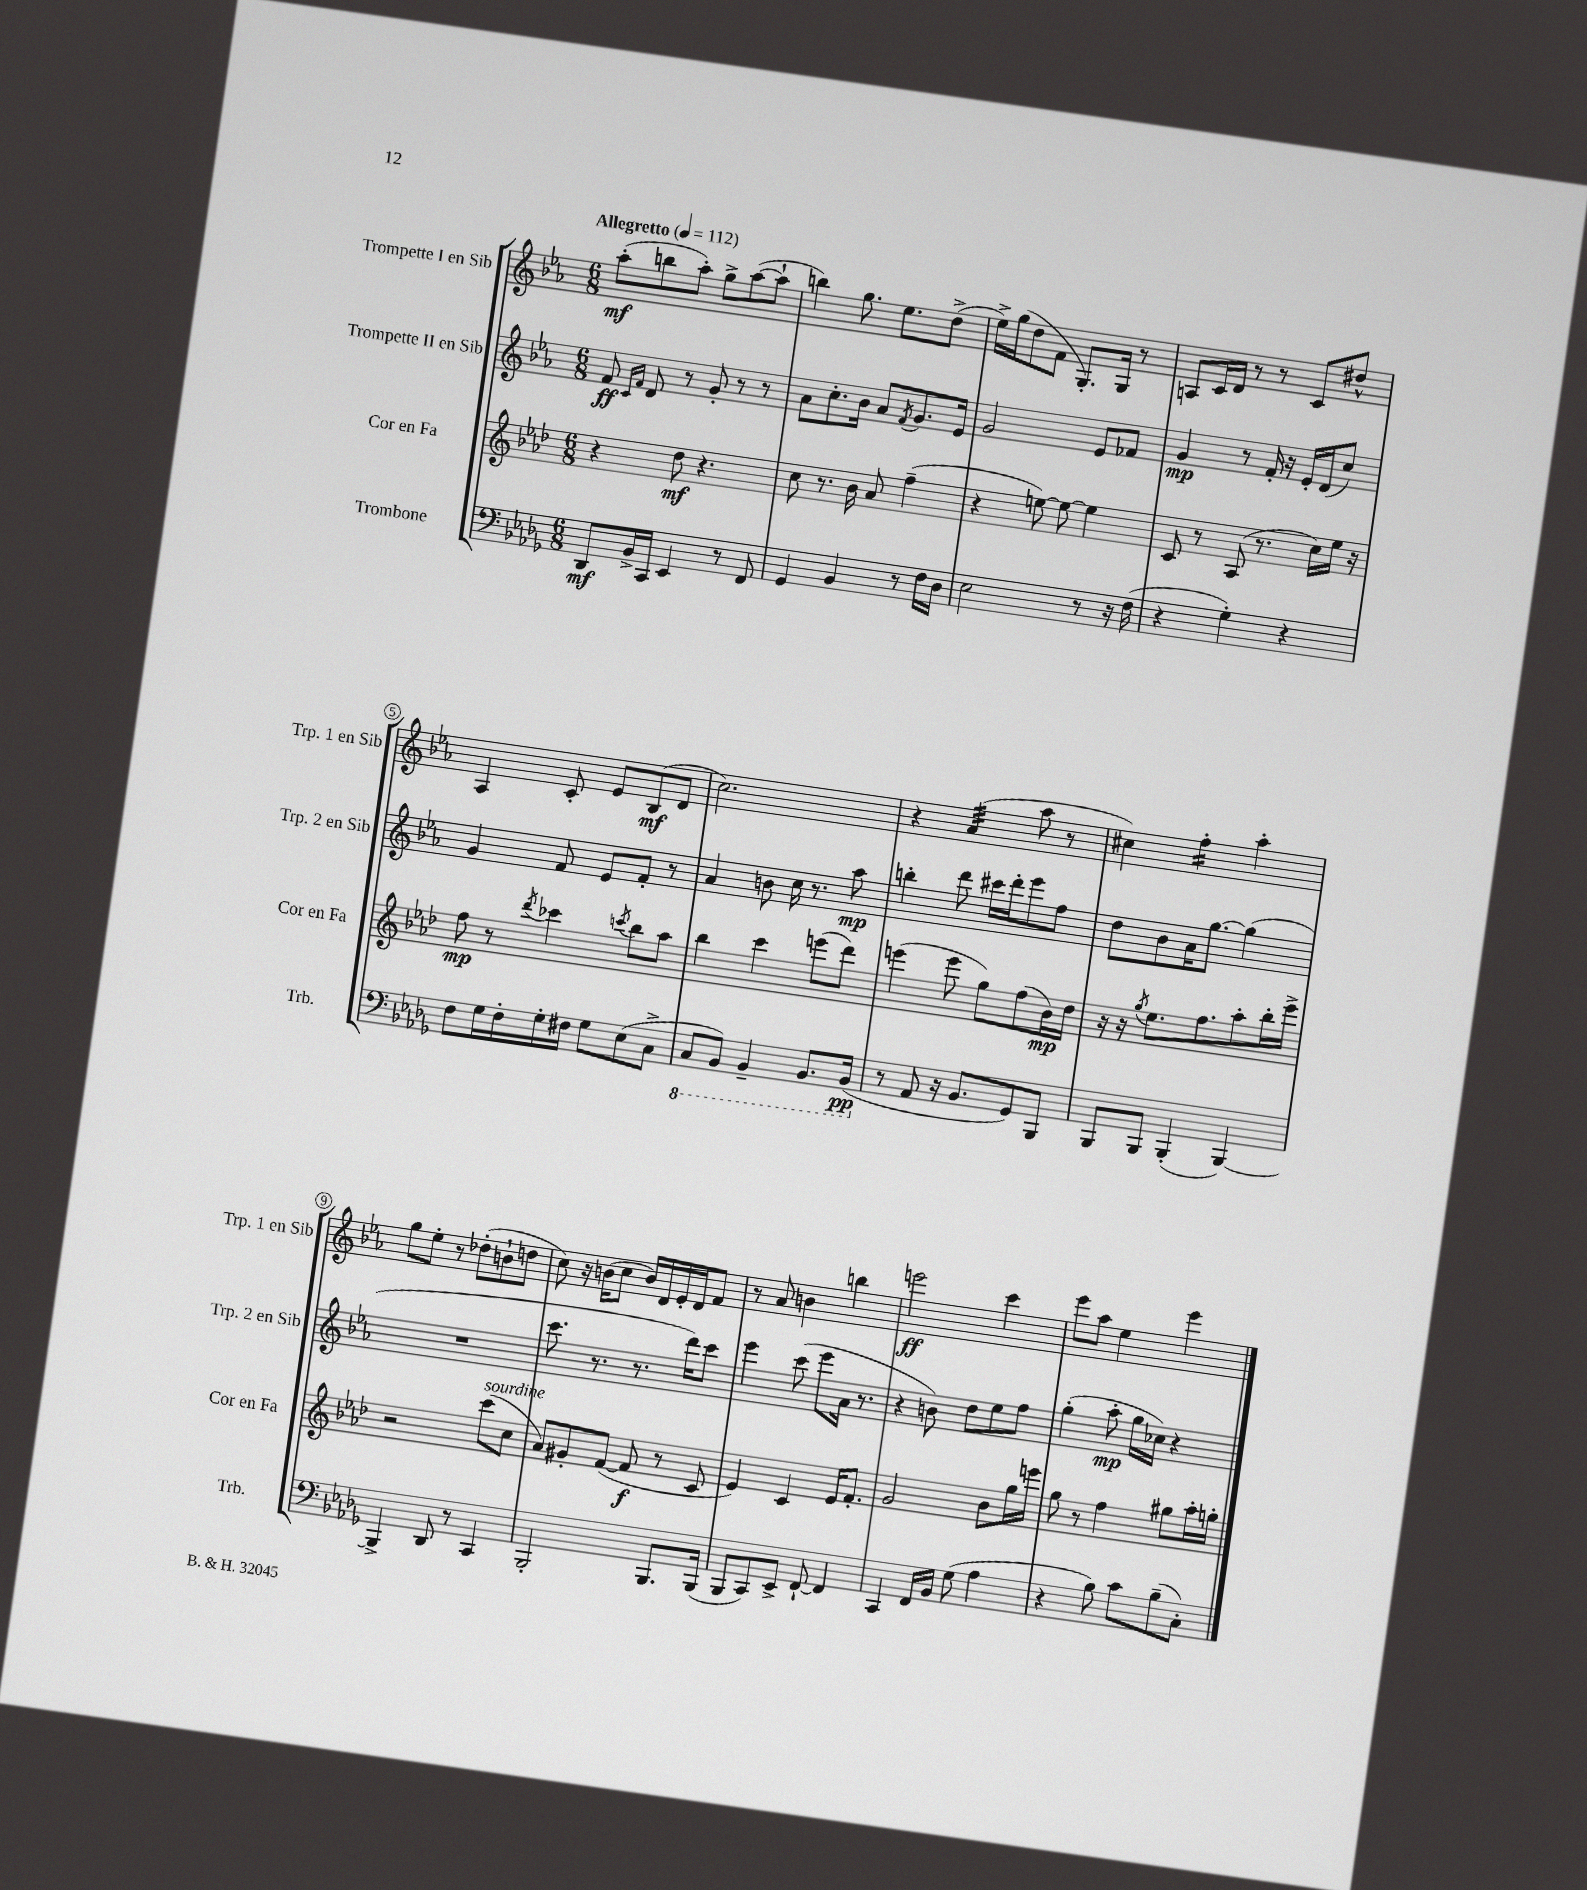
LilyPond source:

<<
\new StaffGroup <<
\new Staff = "s0" \with { instrumentName = "Trompette I en Sib" shortInstrumentName = "Trp. 1 en Sib" } {
    \clef treble \key ees \major \numericTimeSignature \time 6/8 \tempo "Allegretto" 4 = 112
    aes''8-.\mf( b''8 aes''8-.) g''8-> aes''8~( aes''8-! |
    b''4) g''8. ees''8. d''8->( |
    ees''16->) g''16( d''8 f'8 g8.-.) g16 r8 |
    a8 c'16 d'16 r8 r8 c'8 dis''8-^ |
    aes4 c'8-. ees'8 bes8\mf( d'8 |
    c''2.) |
    r4 aes'4:32( aes''8 r8 |
    cis''4) f''4:16-. aes''4-. |
    g''8 ees''8-. r8 des''8-.( b'8-! d''8 |
    c''8) r16 b'16( c''8 b'16) d'16 ees'16-. d'16 f'8 |
    r8 aes'8 b'4 b''4 |
    e'''2\ff c'''4 |
    ees'''8 aes''8 ees''4 ees'''4 \bar "|." |
}
\new Staff = "s1" \with { instrumentName = "Trompette II en Sib" shortInstrumentName = "Trp. 2 en Sib" } {
    \clef treble \key ees \major \numericTimeSignature \time 6/8
    f'8\ff \grace { c'16 f'16 } d'8 r8 g'8-. r8 r8 |
    aes'8 c''8.-. bes'16 aes'8 \acciaccatura { f'8 } g'8. ees'16 |
    g'2 ees'8 fes'8 |
    g'4\mp r8 f'16-. r16 ees'16-. d'16( c''8) |
    g'4 f'8 ees'8 f'8-. r8 |
    aes'4 b'8 c''16 r8. aes''8\mp |
    b''4-. d'''8 cis'''16 d'''16-. ees'''8 f''8 |
    d''8 bes'8 aes'16 g''8.~ g''4( |
    R2. |
    c'''8. r8. r8. d'''16) c'''8 |
    ees'''4 c'''8( ees'''8 aes'16 r8. |
    r4 b'8) d''8 ees''8 f''8 |
    g''4-.( aes''8-.\mp g''16 ces''16) r4 \bar "|." |
}
\new Staff = "s2" \with { instrumentName = "Cor en Fa" shortInstrumentName = "Cor en Fa" } {
    \clef treble \key aes \major \numericTimeSignature \time 6/8
    r4 des''8\mf r4. |
    c''8 r8. bes'16 aes'8 f''4--( |
    r4 e''8~) e''8~ e''4 |
    c'8 r8 aes8( r8. c''16) ees''16 r16 |
    f''8\mp r8 \acciaccatura { des'''8 } ces'''4 \acciaccatura { c'''8 } bes''8 aes''8 |
    bes''4 c'''4 e'''8( des'''8) |
    e'''4( e'''8 g''8) f''8( bes'16\mp) des''16 |
    r16 r16 \acciaccatura { g''8 } ees''8. f''8. aes''8-. bes''16-. ees'''16-> |
    r2 c'''8^\markup { \italic "sourdine" }( c''8 |
    aes'8) gis'8-. f'8~( f'8\f r8 c'8 |
    ees'4) c'4 ees'16 f'8.-. |
    g'2 bes'8 g''16 e'''16 |
    g''8 r8 f''4 gis''8 aes''16-. g''16-. \bar "|." |
}
\new Staff = "s3" \with { instrumentName = "Trombone" shortInstrumentName = "Trb." } {
    \clef bass \key des \major \numericTimeSignature \time 6/8
    des,8\mf bes,16-> c,16 ees,4 r8 f,8 |
    ges,4 bes,4 r8 f16 des16 |
    ees2 r8 r16 f16( |
    r4 ges4-.) r4 |
    f8 ges16 f16-. ges16-. fis16 ges8 ees8( c8-> |
    \ottava #-1 c,8 bes,,8) bes,,4-- bes,,8. bes,,16\pp( \ottava #0 |
    r8 aes,8 r16 bes,8. ges,8) bes,,8 |
    bes,,8 bes,,8 bes,,4-.( bes,,4~) |
    bes,,4-> des,8 r8 c,4 |
    bes,,2-. bes,,8. bes,,16( |
    bes,,8 c,8) ees,8-> f,8~-! f,4 |
    c,4 f,16 bes,16 ges8( aes4 |
    r4 bes8) c'8 bes8--( c8-.) \bar "|." |
}
>>
>>
\layout { \context { \Score \override BarNumber.stencil = #(make-stencil-circler 0.1 0.3 ly:text-interface::print) } }
